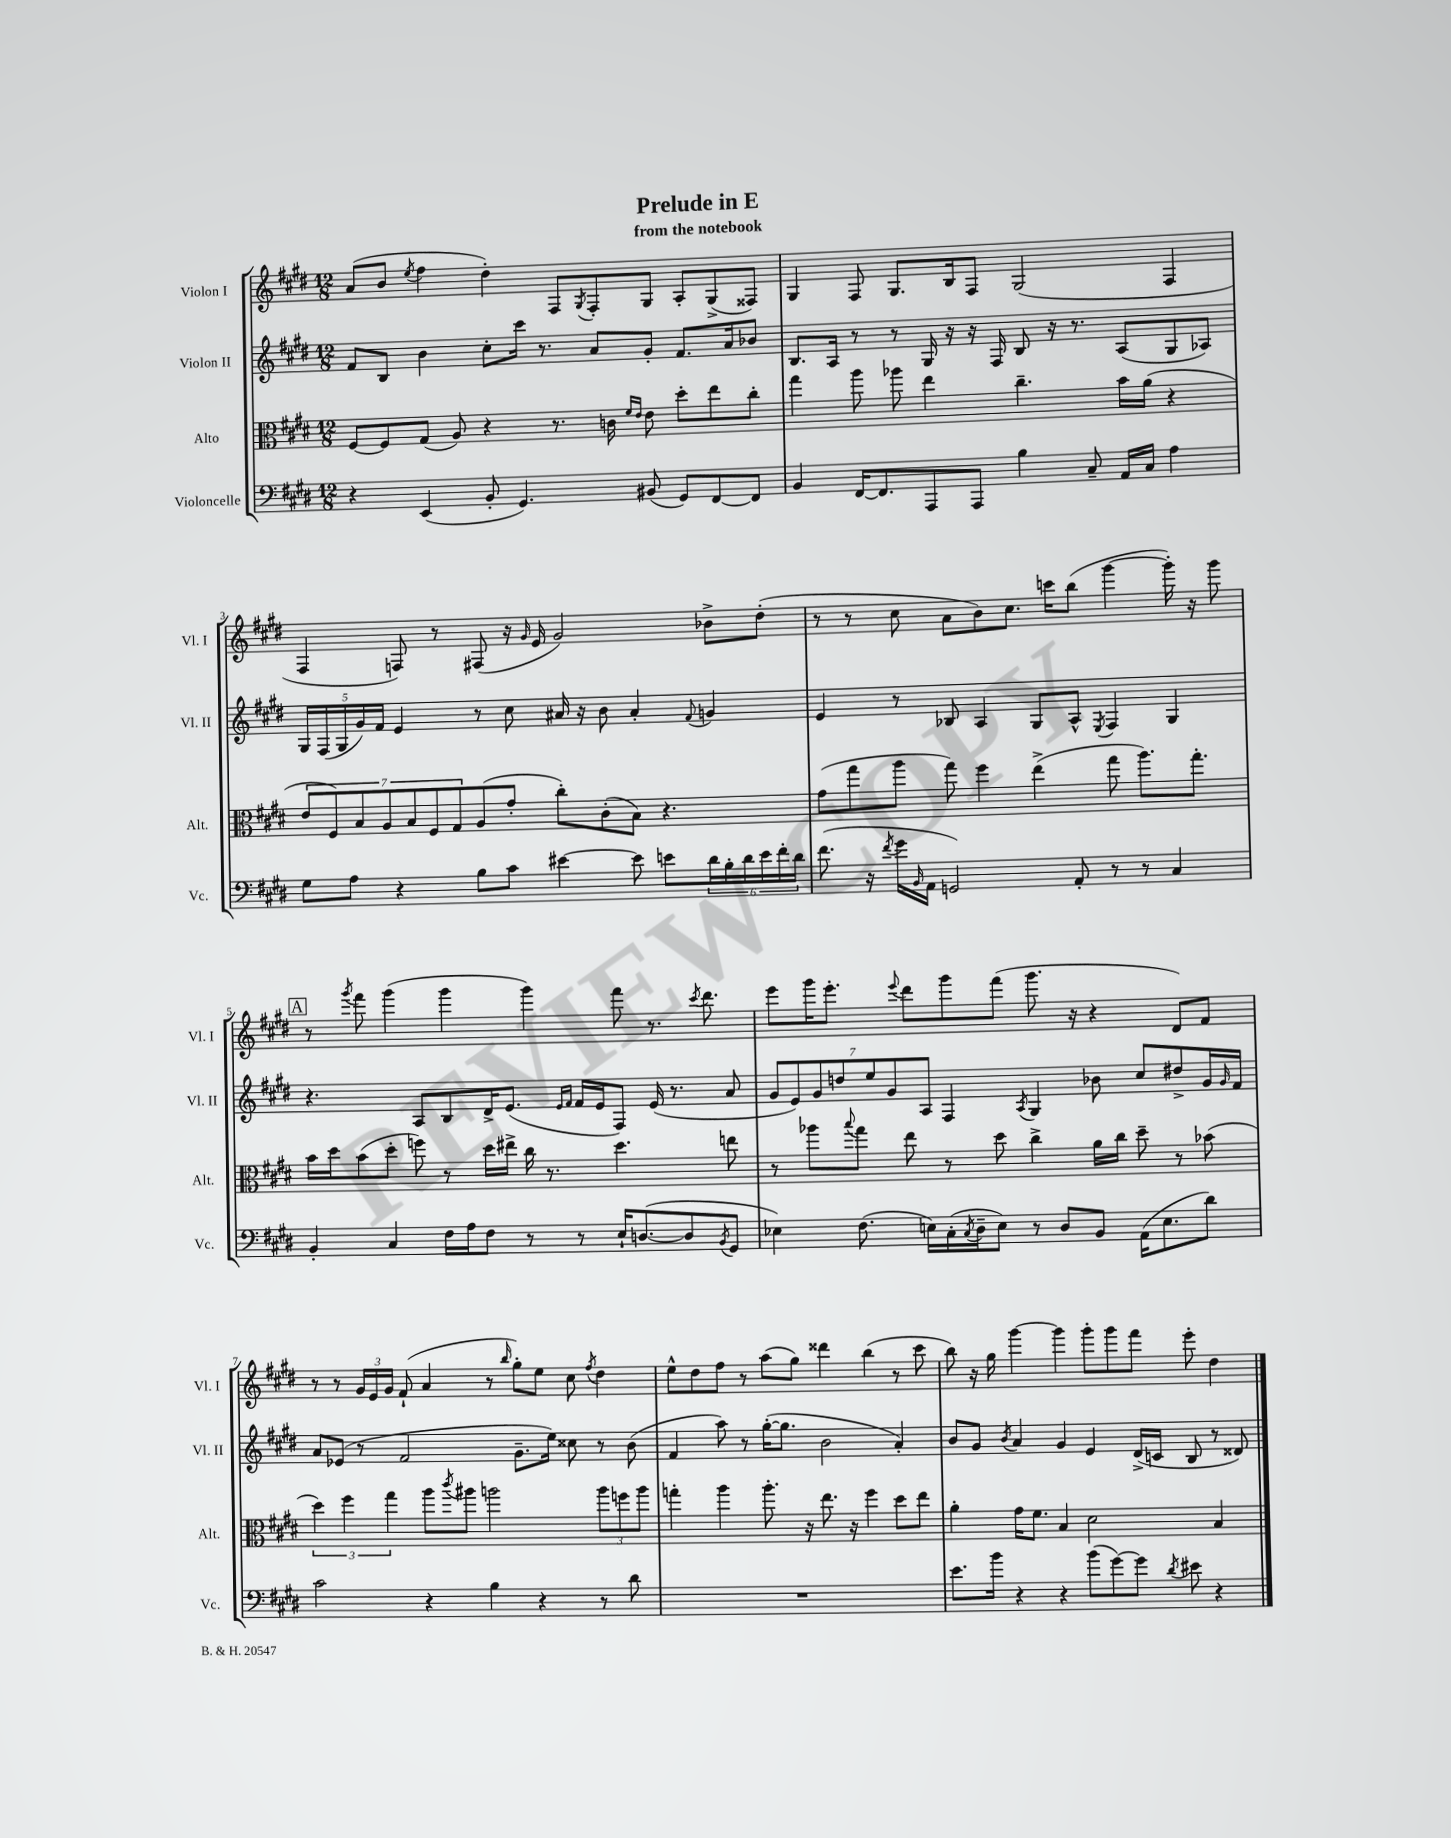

**kern	**kern	**kern	**kern
*part4	*part3	*part2	*part1
*staff4	*staff3	*staff2	*staff1
*I"Violoncelle	*I"Alto	*I"Violon II	*I"Violon I
*I'Vc.	*I'Alt.	*I'Vl. II	*I'Vl. I
*clefF4	*clefC3	*clefG2	*clefG2
*k[f#c#g#d#]	*k[f#c#g#d#]	*k[f#c#g#d#]	*k[f#c#g#d#]
*M12/8	*M12/8	*M12/8	*M12/8
=1	=1	=1	=1
4r	[8F#/L	8f#/L	(8a/L
.	8F#/]	8B/J	8b/J
.	.	.	8qee/
(4EE/	(8G#/J	4b\	4ff#\
.	8A/)	.	.
8BB'/	4r	8cc#'\L	4dd#'\)
4.GG#/)	.	16ccc#\Jk	.
.	.	8.r	.
.	8.r	.	8F#/L
.	.	.	8qG#/
.	.	8a/L	8F#'/
.	16cn\	.	.
.	16qqf#/LL	.	.
.	16qqe/JJ	.	.
(8BB#X/	8e\	8g#'/J	8G#/J
8GG#/L)	8dd#'\L	8.f#/L	8A'/L
[8FF#/	8ee\	.	(8G#^/
.	.	16a/k	.
8FF#/J]	8cc#'\J	8b-X/J	8F##X/J)
=2	=2	=2	=2
4BB/	4gg#\	8.B/L	4G#/
.	.	16A/Jk	.
[16FF#/KL	8aa\	8r	8F#/
8.FF#/]	.	.	.
.	8aa-X\	8r	8.G#/L
8AAA/	4ee\	16G#/	.
.	.	16r	16B/k
8AAA/J	.	16r	8F#/J
.	.	16F#/	.
4B\	4.cc#~\	8B/	(2G#/
.	.	16r	.
.	.	8.r	.
8C#~/	.	.	.
16AA/LL	16b\LL	(8A/L	.
16C#/JJ	(16a\JJ	.	.
4A\	4r	8G#/	4F#/
.	.	8A-X/J)	.
!!LO:LB:g=z
=3	=3	=3	=3
8G#\L	14e/L	20G#/LL	4F#/
.	.	(20F#/	.
.	14F#/)	.	.
.	.	20G#/	.
8A\J	.	.	.
.	14B/	.	.
.	.	20g#/)	.
.	.	20f#/JJ	.
.	14A/	.	.
4r	.	4e/	8Fn/)
.	14B/	.	.
.	14F#/	.	.
.	.	.	8r
.	14G#/	.	.
8B\L	(8A/	8r	(8F#X/
8c#\J	8g#'/J	8cc#\	16r
.	.	.	16qqg#/
.	.	.	16e/
[4e#X\	8cc#'\L)	16a#X/	2g#/)
.	.	16r	.
.	(8c#'\	8b\	.
8e#\]	8B\J)	4a#'/	.
8en\L	4.r	.	.
.	.	8qqf#/	.
24d#\L	.	4gn/	8b-X^\L
24B'\	.	.	.
24d#\	.	.	.
24e\	.	.	(8dd#'\J
24f#'\	.	.	.
24d#\JJ	.	.	.
=4	=4	=4	=4
(8.f#\	(8g#\L	4e/	8r
.	8gg#\	.	8r
16r	.	.	.
8qf#/	.	.	.
16g#\LL	8aa\J	8r	8cc#\
16qqBB/	.	.	.
16AA\JJ	.	.	.
2GGn/)	8gg#\)	8B-X/	8a\L
.	4ff#\	4A/	8b\)
.	.	.	8.cc#\J
.	(4ee^\	8G#/L	.
.	.	.	16cccn\KL
8AA'/	.	8A^^/J	(8bb\J
.	.	8qE/	.
8r	8gg#\	4F#/	[4ggg#\
8r	8.aa\L)	.	.
4C#/	.	4G#/	16ggg#'\])
.	8.gg#'\J	.	16r
.	.	.	8ggg#\
!!LO:LB:g=z
!!LO:REH:place=s1:t=A
=5	=5	=5	=5
4BB'/	16b\LL	4.r	8r
.	16dd#\J	.	.
.	.	.	8qggg#/
.	(8b\	.	8fff#\
4C#/	8dd#'\J	.	(4ggg#\
.	8ffn\)	8A/L	.
16F#\LL	8r	8B/	4ggg#\
16A\J	.	.	.
8F#\J	16dd#\LL	16d#^/K	.
.	16ee#X^\JJ	(8.e/J	.
8r	16cc#\	.	4ggg#\)
.	8.r	.	.
.	.	16qqe/LL	.
.	.	16qqf#/JJ	.
8r	.	16f#/LL	.
.	.	16e/J	.
16E`/KL	4.dd#\	8F#/J)	8fff#\
([8.Dn/	.	.	.
.	.	(16e/	8.r
.	.	8.r	.
8D/]	.	.	.
.	.	.	8qccc#/
.	.	.	8.ddd#\
8qBB/	.	.	.
8GG#/J	8een\	8a/	.
=6	=6	=6	=6
4E-X\)	8r	14g#/L	8eee\L
.	.	14e/)	.
.	8aa-X\L	.	16ggg#\K
.	.	14g#/	.
.	.	.	8.eee'\J
.	.	14ddn/	.
.	8qqbb/	.	.
(8.F#\	8gg#\J	.	.
.	.	14ee/	.
.	.	14g#/	.
.	.	.	8qqeee/
.	8ee\	.	8ddd#\L
.	.	14A/J	.
16En\LL)	.	.	.
(16C#'\	8r	4F#/	8ggg#\
8qC#/	.	.	.
16D#~\J	.	.	.
8E\J)	8dd#\	.	(8fff#\J
.	.	8qA/	.
8r	4cc#^\	4G#/	8.ggg#\
8D#/L	.	.	.
.	.	.	16r
8BB/J	16a\LL	8b-X\	4r
.	16cc#\JJ	.	.
(16AA\KL	8dd#~\	8cc#/L	.
8.E\	.	.	.
.	8r	8dd#X^/	8d#/L)
8d#\J)	(8b-X\	16g#/L	8f#/J
.	.	16qqg#/	.
.	.	16f#/JJ	.
!!LO:LB:g=z
=7	=7	=7	=7
2c#\	6dd#\)	8a/L	8r
.	.	(8e-X/J	8r
.	6ff#\	.	.
.	.	8r	24g#/LL
.	.	.	24e/
.	6gg#\	.	24g#/JJ
.	.	2f#/	(8f#`/
4r	8aa\L	.	4a/
.	8qccc#/	.	.
.	8aa#X\J	.	.
4B\	2aan\	.	8r
.	.	.	16qqbb/
.	.	8.g#~\L	8gg#'\L)
4r	.	.	8ee\J
.	.	16ee\Jk)	.
.	.	8cc##X\	8cc#\
.	.	.	8qff#/
8r	12aa\L	8r	4dd#\
.	12ffn\	.	.
8d#\	.	(8b\	.
.	12aa\J	.	.
=8	=8	=8	=8
1.r	4ggn'\	4f#/	8ee^^\L
.	.	.	8dd#\
.	4aa\	8aa\)	8ff#\J
.	.	8r	8r
.	8.aa'\	([16gg#'\KL	(8aa\L
.	.	8.gg#\J]	.
.	.	.	8gg#\J)
.	16r	.	.
.	8.ee\	2b\	4ddd##X\
.	16r	.	.
.	4ff#\	.	(4bb\
.	8dd#\L	4a'/)	8r
.	8ee\J	.	8ccc#\
=9	=9	=9	=9
8.e\L	4a'\	8b/L	8bb\)
.	.	8g#/J	16r
16b\Jk	.	.	16gg#\
.	.	8qb/	.
4r	16g#\KL	4a/	[4ggg#\
.	8.f#\J	.	.
4r	4B/	4g#/	4ggg#\]
(8b\L	2d#\	4e/	8ggg#'\L
[8g#\)	.	.	8ggg#\
8g#\J]	.	(16d#^/LL	8fff#\J
.	.	16cn/JJ	.
8qd#/	.	.	.
8e#X\	.	8B/	8eee'\
4r	4B/	8r	4dd#\
.	.	8d##X/)	.
==	==	==	==
*-	*-	*-	*-
